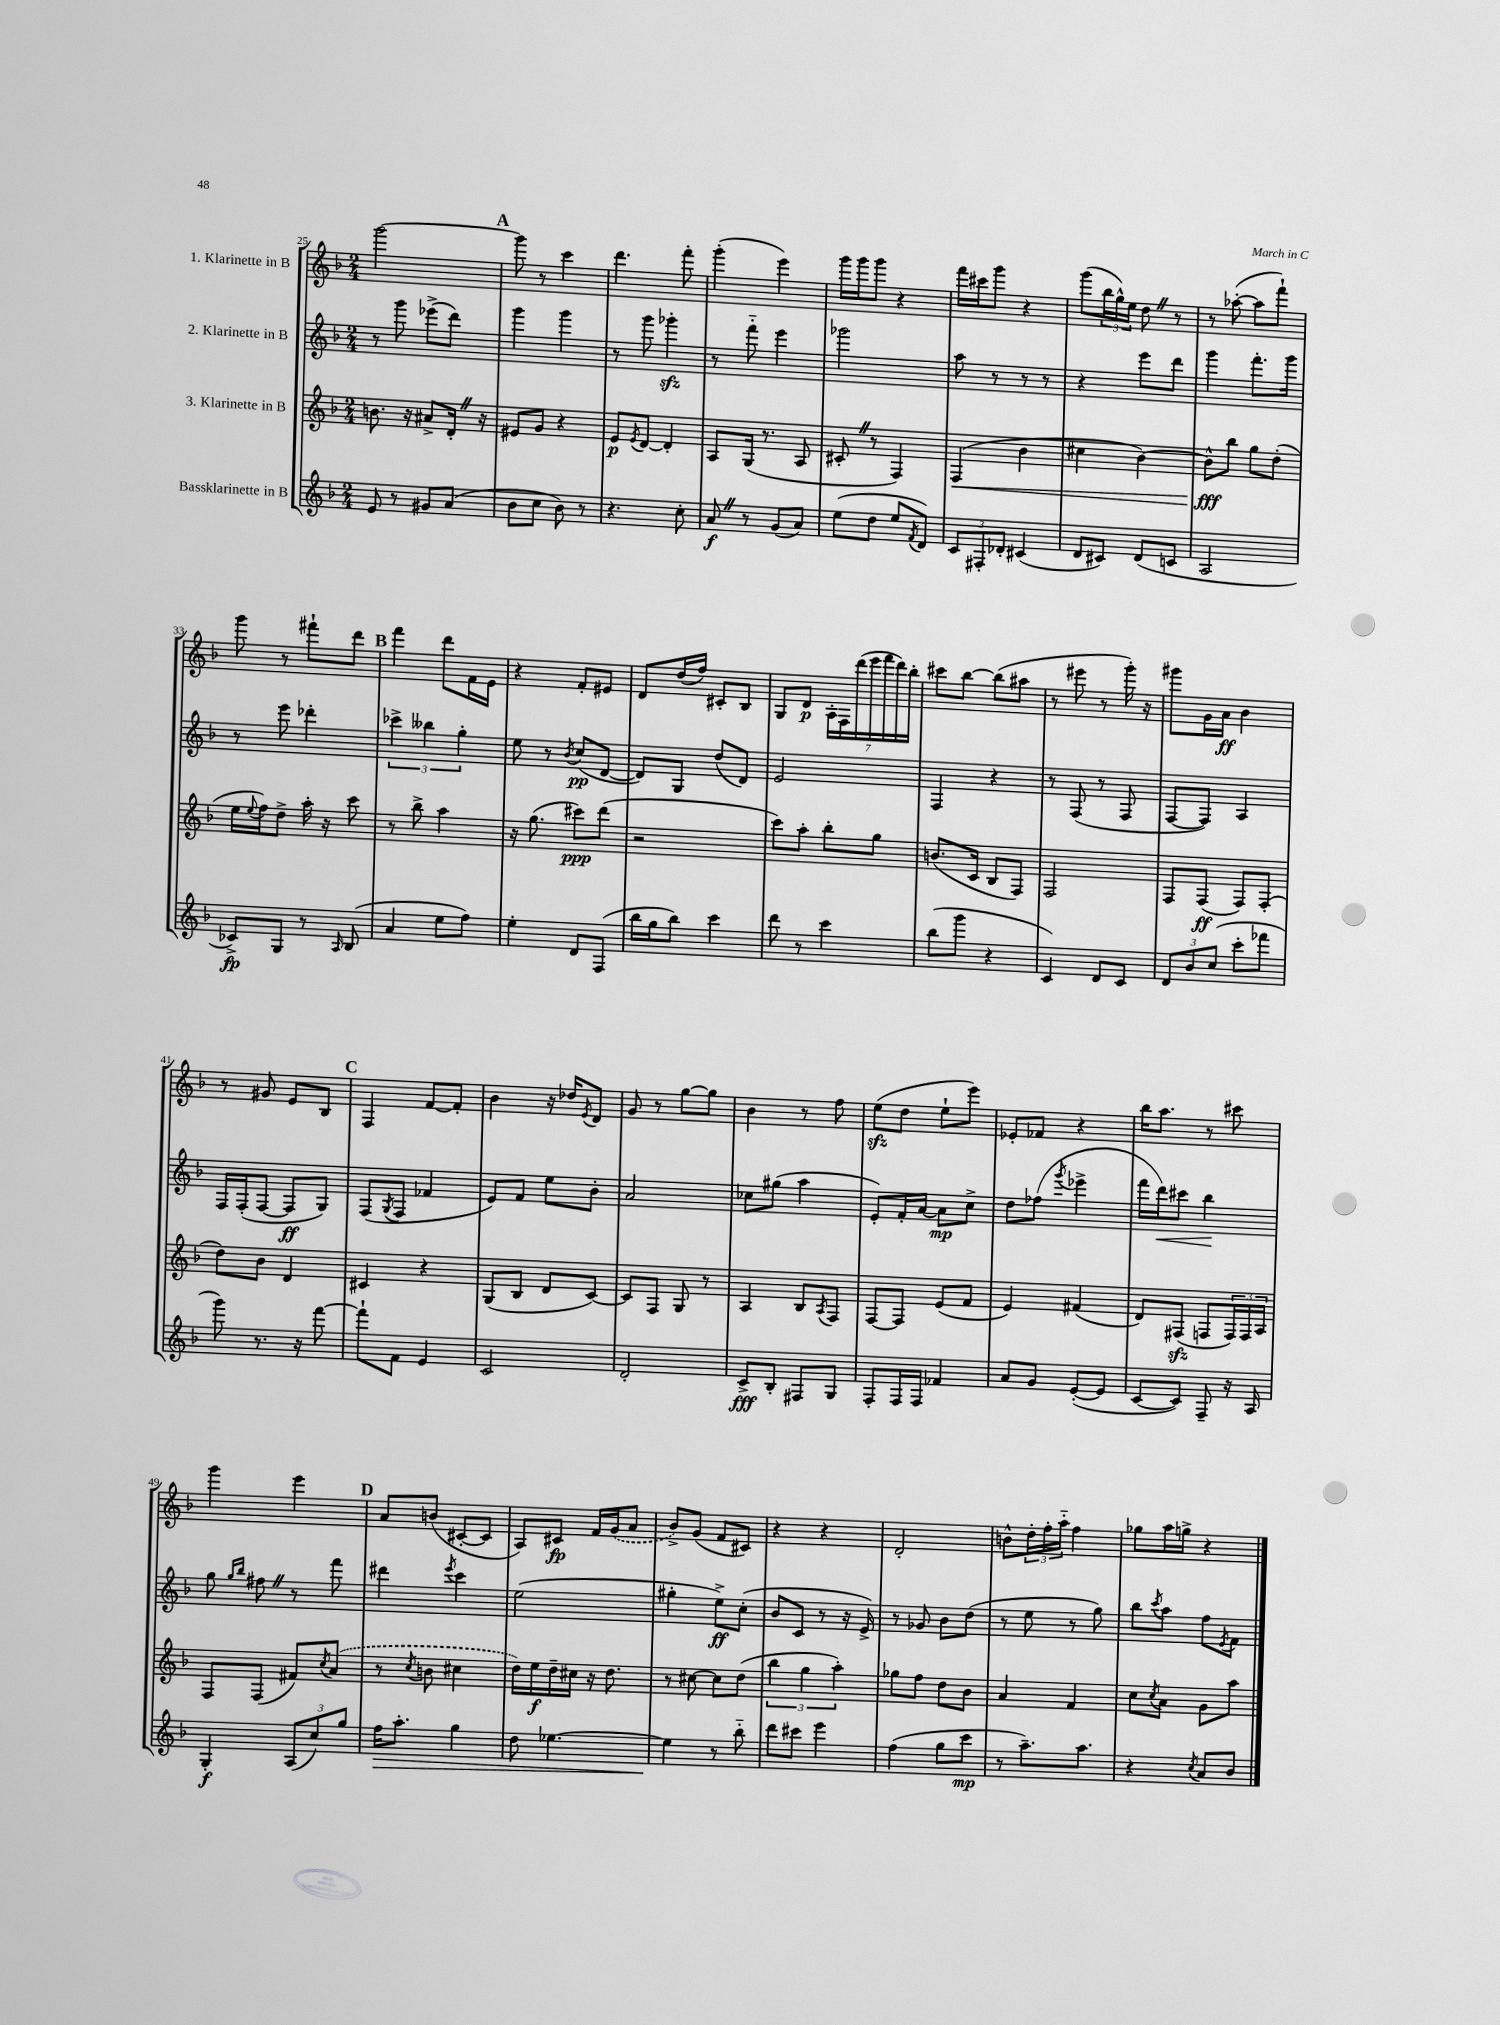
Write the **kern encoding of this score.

**kern	**kern	**kern	**kern
*staff4	*staff3	*staff2	*staff1
*clefG2	*clefG2	*clefG2	*clefG2
*k[b-]	*k[b-]	*k[b-]	*k[b-]
*M2/4	*M2/4	*M2/4	*M2/4
8e/	8.b\	8r	[2ggg\
8r	.	8ggg\	.
.	16r	.	.
8g#/L	8a#^/L	(8eee-^\L	.
(8a/J	16d'/Jk	8ddd\J)	.
.	16r	.	.
=	=	=	=
8b-\L	8e#/L	4ggg\	8ggg\]
8cc\J	8g/J	.	8r
8b-\)	4r	4ggg\	4ccc\
8r	.	.	.
=	=	=	=
4.r	8e/L	8r	4.ddd\
.	8qe/	.	.
.	[8d/J	8ggg\	.
.	4d'/]	4ggg-'\	.
8cc'\	.	.	8fff'\
=	=	=	=
8a/	8A/L	8r	(4ggg'\
8r	(16G/Jk	8fff'~\	.
.	8.r	.	.
(8g/L	.	4eee\	4eee\)
8a/J)	8A/	.	.
=	=	=	=
(8ee\L	8c#'/	2ggg-\	16ggg\LL
.	.	.	16ggg\J
8dd\J	8r	.	8ggg\J
8ee/L	4F/)	.	4r
8qf/	.	.	.
8d/J)	.	.	.
=	=	=	=
12c/L	(4F/	8aa\	16fff\LL
.	.	.	16ccc#\J
12F#'/	.	.	.
.	.	8r	8ggg\J
12d-'/J	.	.	.
(4c#/	4b-\	8r	4r
.	.	8r	.
=	=	=	=
8d/L	4cc#\	4r	(8ggg\L
8c#/J)	.	.	24bb-\L
.	.	.	24gg^^\)
.	.	.	24ee\JJ
(8d/L	[4b-\)	8eee\L	8dd\
8c/J	.	8ddd\J	8r
=	=	=	=
2A/	8b-^^\]L	4ggg\	8r
.	8bb-\J	.	([8aa-'\
.	8gg\L	8.fff'\L	8aa-\]L
.	(8dd'\J	.	8fff`\J)
.	.	16ggg\Jk	.
=	=	=	=
8c-^/L)	16ee\LL	8r	8ggg\
.	8qqee/	.	.
.	16ff\J)	.	.
8G/J	8dd^\J	8eee\	8r
8r	16aa'\	4ddd-'\	8fff#`\L
.	16r	.	.
16qqA/	.	.	.
(8B-/	8ccc\	.	8ddd\J
=	=	=	=
4a/	8r	6ccc-^\	4fff\
.	8bb-^\	.	.
.	.	6bb--\	.
8ee\L	4aa\	.	8ddd\L
.	.	6gg'\	.
8ff\J)	.	.	16f\L
.	.	.	16e\JJ
=	=	=	=
4ee'\	16r	8ee\	4r
.	(8.gg\	.	.
.	.	8r	.
.	.	8qb-/	.
8d/L	8ccc#\L)	(8cc/L	8f'/L
(8F/J	(8ddd\J	[8d/J	8e#/J
=	=	=	=
16bb-\LL	2r	8d/]L)	8d/L
16gg\J	.	.	.
8bb-\J)	.	8G/J	(16dd/L
.	.	.	16ff/JJ)
4ccc\	.	(8dd/L	8c#'/L
.	.	8d/J)	8B-/J
=	=	=	=
8ddd\	8ccc\L)	2e/	8G/L
8r	8aa'\J	.	8d/J
4ccc\	8bb-'\L	.	28A'\LL
.	.	.	28F\
.	.	.	(28ddd\
.	.	.	28eee\
.	8gg\J	.	.
.	.	.	28fff\
.	.	.	28ddd\)
.	.	.	28bb-'\JJ
=	=	=	=
(8bb-\L	(8.b/L	4F/	8ccc#\L
8ggg\J	.	.	[8bb-\J
.	16c/Jk	.	.
4r	8B-/L	4r	(8bb-\]L
.	8F/J)	.	8aa#\J
=	=	=	=
4c/)	2F/	8r	8r
.	.	(8F/	8eee#\
8d/L	.	8r	8r
8c/J	.	8F/	16ggg'\)
.	.	.	16r
=	=	=	=
12d/L	8F/L	[8F/L	8ggg#\L
12b-/	.	.	.
.	(8F/J	8F/]J)	16g\L
(12cc/J	.	.	.
.	.	.	16a\JJ
8ccc'\L	8F/L)	4A/	4b-\
8fff-\J	(8F'/J	.	.
=	=	=	=
8ggg\)	8dd\L)	16F/LL	8r
.	.	(16F'/J	.
8.r	8b-\J	[8F/J	8g#/
.	4d/	8F/]L	8e/L
16r	.	.	.
[8fff\	.	8G/J)	8B-/J
=	=	=	=
8fff`\]L	4c#/	(8F/L	4F/
.	.	8qG/	.
8f\J	.	8F/J	.
4e/	4r	4f-/	[8f/L
.	.	.	8f'/]J
=	=	=	=
2c/	(8G/L	8e/L)	4b-\
.	8B-/J	8f/J	.
.	8d/L	8ee\L	16r
.	.	.	16dd-/LK
.	.	.	8qe/
.	[8c/J)	8b-'\J	8d/J
=	=	=	=
2d'/	8c/]L	2a/	8g/
.	8F/J	.	8r
.	8G/	.	[8gg\L
.	8r	.	8gg\]J
=	=	=	=
8c^/L	4A/	8cc-\L	4b-\
8B-'/J	.	(8gg#\J	.
8F#/L	8B-/L	4aa\	8r
.	8qA/	.	.
8G/J	8F/J	.	8ff\
=	=	=	=
8F'/L	[8F/L	8e'/L)	(8ee\L
16F/L	8F/]J	16f'/L	8dd\J
16F/JJ	.	[16a/JJ	.
4f-/	(8e/L	8a\]L	8ee`\L
.	8f/J	8cc^\J	8eee\J)
=	=	=	=
8a/L	4e/)	8dd\L	8e-'/L
8g/J	.	(8ff-\J	8f-/J
.	.	8qggg/	.
([8e'/L	(4f#/	4eee-^\	4r
8e/]J	.	.	.
=	=	=	=
[8c/L	8d/L)	16fff\LL	16bb-\LK
.	.	16ddd\J)	8.aa\J
8c/]J)	(8F#/J	8ccc#\J	.
8F~/	8F/L	4bb-\	8r
16r	24F/L)	.	8ccc#\
.	24F/	.	.
16A/	.	.	.
.	24A/JJ	.	.
=	=	=	=
4G'/	8F/L	8gg\	4ggg\
.	.	16qqgg/LL	.
.	.	16qqbb-/JJ	.
.	(8F/J	8ff#\	.
(12A/L	8f#/L)	8r	4eee\
12cc/)	.	.	.
.	8qcc/	.	.
.	(8a/J	8fff\	.
12gg/J	.	.	.
=	=	=	=
16ff\LK	8r	4ddd#\	8a/L
8.aa'\J	.	.	.
.	8qcc/	.	.
.	8b\	.	(8b/J
.	.	8qeee/	.
4gg\	4cc#\	4ccc\	[8c#'/L
.	.	.	8c#/]J
=	=	=	=
8dd\	16dd\LL)	(2ee\	8A/L)
.	16ee\	.	.
[4.ee-\	16dd~\	.	8c#/J
.	16cc#\JJ	.	.
.	16r	.	16f/LL
.	8.dd\	.	(16g/J
.	.	.	8a/J
=	=	=	=
4ee-\]	8r	4gg#'\	8b-^/L)
.	[8cc#\	.	(8g/J
8r	8cc#\]L	8ee^\L)	8f/L
8bb-'~\	(8dd\J	(8cc'\J	8c#/J)
=	=	=	=
8ddd\L	6bb-\	8b-/L	4r
8ccc#\J	.	8c/J	.
.	6gg\	.	.
4eee\	.	8r	4r
.	6aa'\)	.	.
.	.	16r	.
.	.	16e^/)	.
=	=	=	=
(4ff\	8gg-\L	8r	2d'/
.	8ff\J	8g-/	.
8gg\L	8dd\L	8b-\L	.
8ccc\J	8b-\J	(8dd\J	.
=	=	=	=
8r	4a/	8r	8b^^\L
8.aa~\L)	.	8ee\	24dd'\L
.	.	.	24ff'\
.	.	.	24aa'~\JJ
.	4f/	8r	4ff\
8.aa\J	.	.	.
.	.	8gg\)	.
=	=	=	=
4r	8cc\L	8bb-\L	8gg-\L
.	8qcc/	8qccc/	.
.	8a\J	8aa\J	16aa\L
.	.	.	16gg^\JJ
8qcc/	.	.	.
8a/L	8g\L	8ff\L	4r
.	.	8qe/	.
8b-/J	8aa\J	8f\J	.
==	==	==	==
*-	*-	*-	*-
